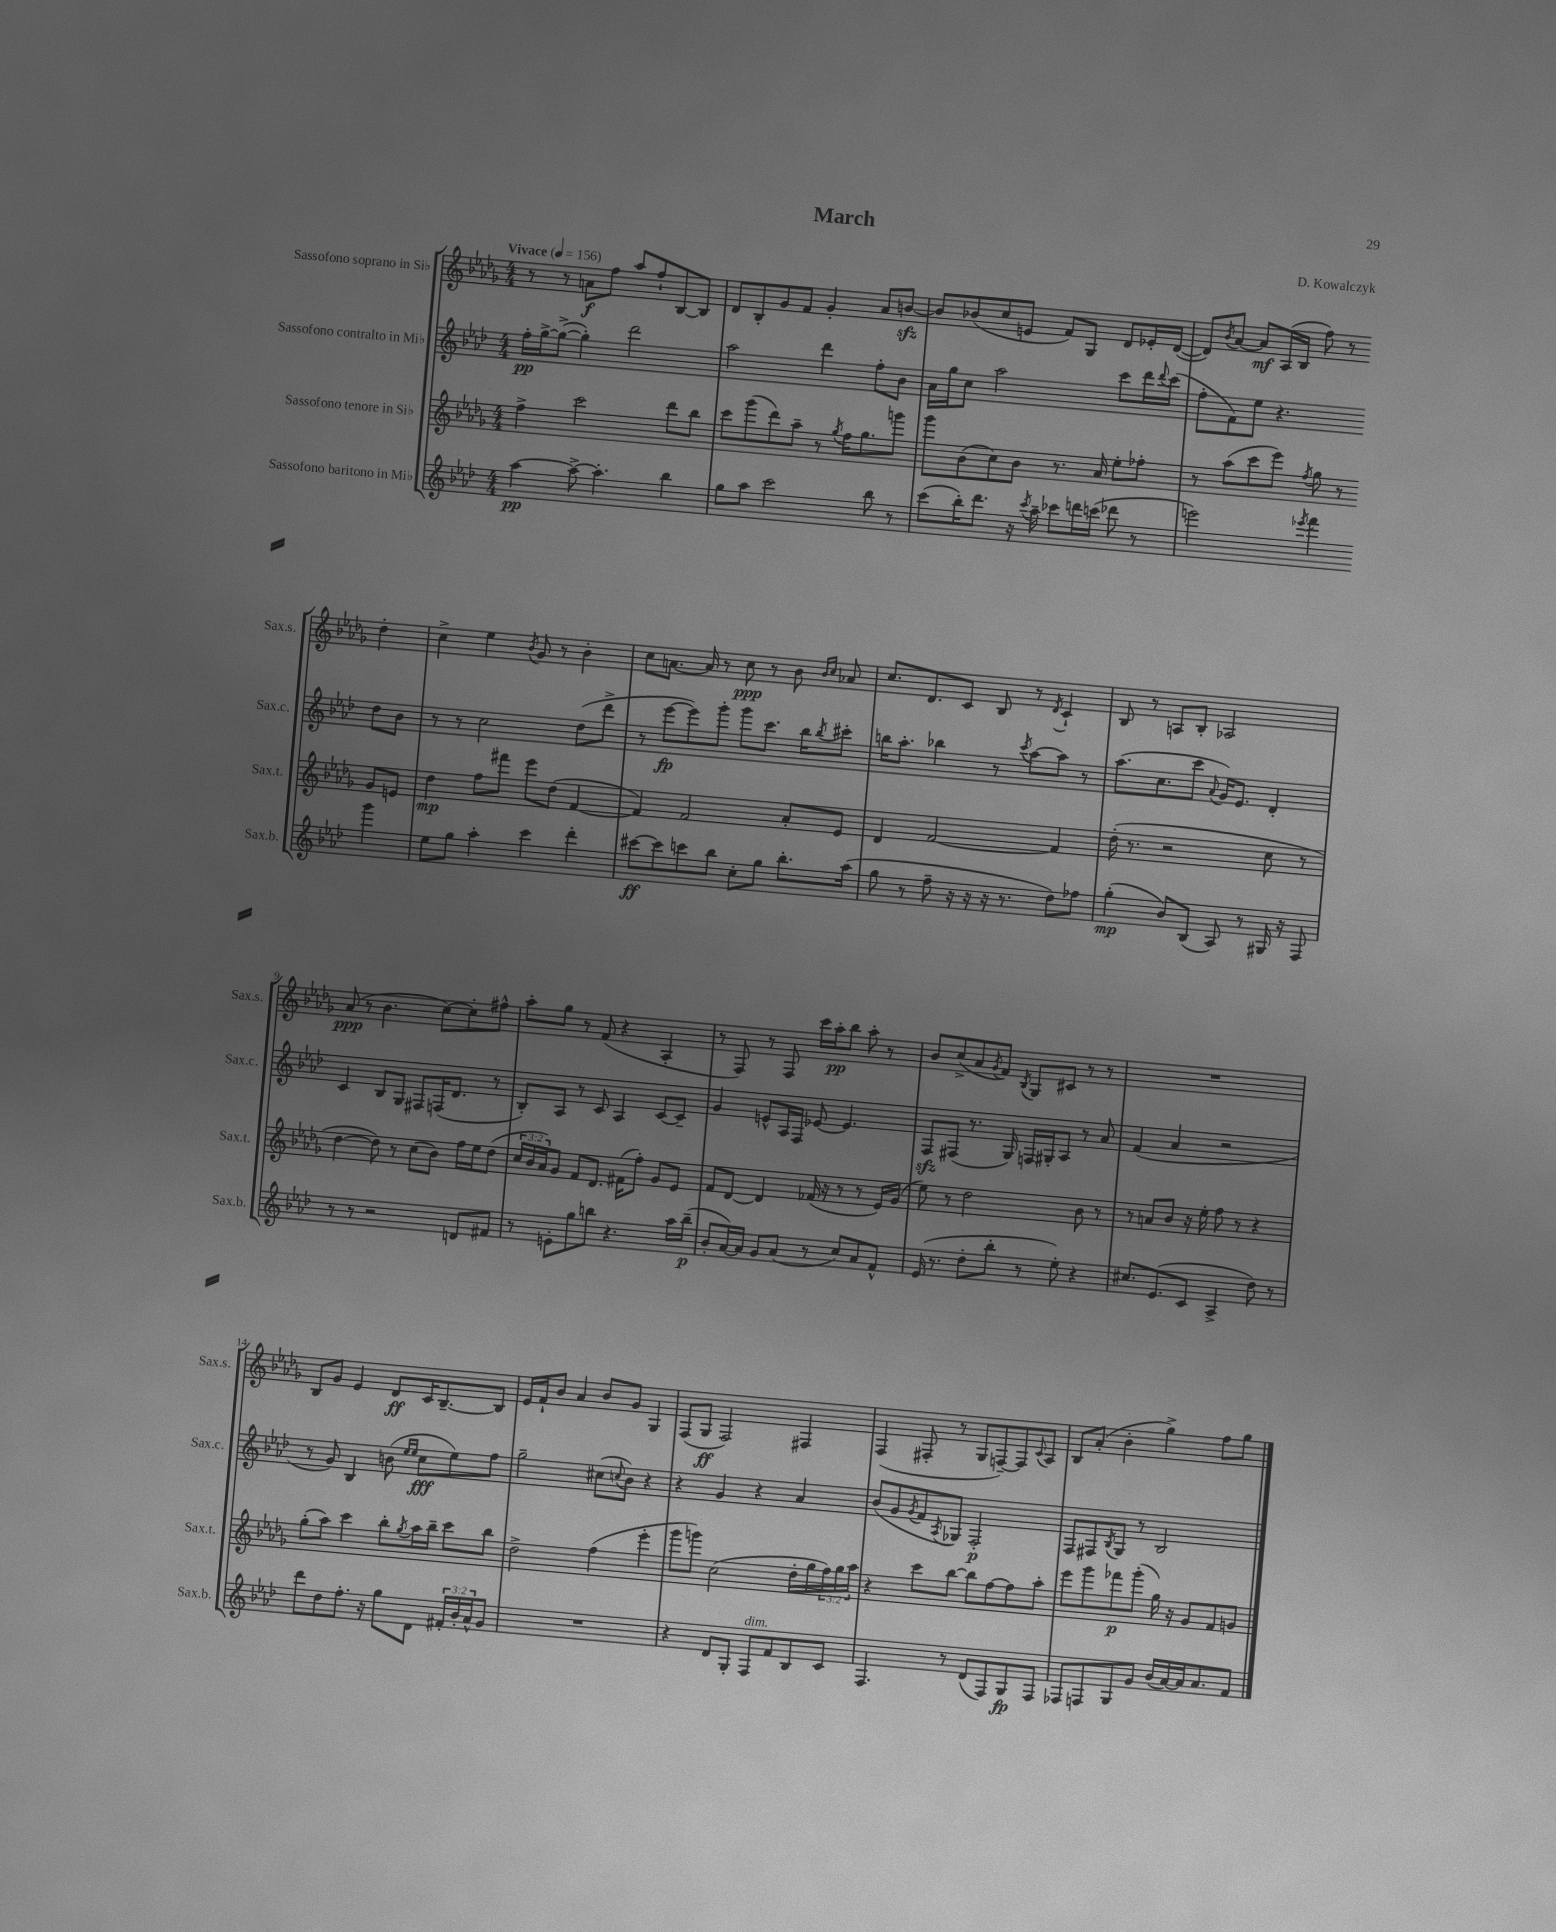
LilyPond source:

\header { title = "March" composer = "D. Kowalczyk" }
<<
\new StaffGroup <<
\new Staff = "s0" \with { instrumentName = "Sassofono soprano in Sib" shortInstrumentName = "Sax.s." } {
    \clef treble \key des \major \numericTimeSignature \time 4/4 \tempo "Vivace" 4 = 156
    r8 r8 a'8\f f''8 aes''8 f''8-! bes8~ bes8 |
    des'8 bes8-. ges'8 f'8 ges'4-. aes'8 b'8~\sfz |
    b'8 bes'8( c''8 e'8 f'8) ges8 des'8 ees'16-. des'16~( |
    des'8) \acciaccatura { bes'8 } aes'8~ aes'8\mf aes16( bes16 f''8) r8 des''4-. |
    c''4-> ees''4 \acciaccatura { bes'8 } ges'8 r8 bes'4-. |
    c''8 a'8.~ a'16 r8 c''8\ppp r8 bes'8 \grace { bes'16 c''16 } aes'8 |
    c''8. des'8. c'8 bes8 r8 \acciaccatura { des'8 } c'4-! |
    bes8 r8 a8 bes8-. aes2 |
    aes'8\ppp( r8 bes'4. c''8~) c''8-. fis''8-^ |
    aes''8-. ges''8 r8 f'8( r4 aes4-. |
    r8 f8) r8 f8 c'''16 aes''16-.\pp bes''8 aes''8-. r8 |
    bes'8 c''8->( aes'8 \acciaccatura { ges'8 } f'8) \acciaccatura { bes8 } ges8 cis'8 r8 r8 |
    R1 |
    bes8 ges'8 ees'4 des'8\ff c'16 bes8.~-- bes8 |
    ees'16 f'16-! bes'8 aes'4 bes'8 ges'8 ges4 |
    f8( ges8\ff f2) fis4 |
    f4( fis8-. r8 ges8 f8~--) f8 \appoggiatura { c'8 } aes8 |
    bes8 aes'8-.( bes'4-. ges''4->) f''8 ges''8 \bar "|." |
}
\new Staff = "s1" \with { instrumentName = "Sassofono contralto in Mib" shortInstrumentName = "Sax.c." } {
    \clef treble \key aes \major \numericTimeSignature \time 4/4
    f''16-.\pp g''16~-> g''8~->( g''4-.) des'''2 |
    aes''2 des'''4 f''8-. bes'8 |
    aes'16 g''16 c''8 aes''2 c'''8 des'''16 \appoggiatura { des'''8 } c'''16( |
    f''8-. f'8) ees''8 r4. des''8 bes'8 |
    r8 r8 c''2 des''8( des'''8-> |
    r8 ees'''8~\fp ees'''8) g'''8-. g'''8 c'''8. bes''16 \acciaccatura { bes''8 } cis'''8-. |
    b''16 aes''8.-. bes''4 r8 \acciaccatura { c'''8 } aes''8~ aes''8 r8 |
    aes''8.( c''8. c'''8 \appoggiatura { aes'8 } g'16) ees'8. des'4-. |
    c'4 bes8 g8 fis8 f16( des'8. r8 |
    bes8-.) aes8 r8 c'8 aes4 c'8~ c'8-- |
    g'4 e'8-^ aes16 f16 ees'8~ ees'4. |
    f8\sfz fis8( r8. g16) f16 gis16-. aes8 r8 aes'8 |
    f'4( aes'4 r2 |
    r8 g'8) bes4 b'8( \grace { ees''16 ees''16 } c''8\fff ees''8) f''8 |
    g''2-- cis''8( \appoggiatura { c''8 } bes'8) r4 |
    r4 g'4 r4 aes'4 |
    bes'8( g'8 \acciaccatura { g'8 } f'8 \acciaccatura { aes8 } ges8) f2-.\p |
    f8 fis8 \acciaccatura { bes8 } g8 r8 bes2 \bar "|." |
}
\new Staff = "s2" \with { instrumentName = "Sassofono tenore in Sib" shortInstrumentName = "Sax.t." } {
    \clef treble \key des \major \numericTimeSignature \time 4/4 \override Staff.TupletNumber.text = #tuplet-number::calc-fraction-text
    f''4-> c'''2 des'''8 bes''8 |
    c'''8 ges'''8( des'''8) aes''8-- r8 \acciaccatura { ges''8 } f''16 ges''8. g'''8 |
    ges'''8 bes'8( c''8) bes'8 r8. aes'16 ees''8-. fes''8-. |
    r8 aes''8( c'''8 ees'''8) \acciaccatura { f''8 } ges''8 r8 ges'8 e'8 |
    des''4\mp f''8 fis'''8 ees'''8 des''8( f'4~ |
    f'4) f'2 aes'8-. ees'8 |
    des'4 f'2~ f'4 |
    des''16-.( r8. r2 c''8 r8 |
    des''4~ des''8) r8 c''8( bes'8) f''16 ees''16 des''8( |
    \tuplet 3/2 { c''16 bes'16 aes'16) } ges'8 f'8 des'8. fis'16( f''8-.) ges'8 ees'8 |
    f'8 des'8~ des'4 fes'16( r16 r8 r8 ees'16) ges'16( |
    ees''8) r8 des''2 bes'8 r8 |
    r8 a'8 bes'8 r16 ees''16-. f''8 r8 r4 |
    ges''8-.( aes''8) c'''4 bes''8-. \acciaccatura { ges''8 } aes''16 bes''16-- c'''8 bes''8 |
    des''2-> f''4( ees'''4-. |
    ges'''8 g'''8) c''2( des''16-. ges''16 \tuplet 3/2 { f''16) ges''16 aes''16 } |
    r4 c'''8 bes''8~ bes''8 f''8~ f''8 aes''8-. |
    ees'''8 ges'''8 fes'''8\p ges'''8-.( ges''16) r16 ges'8 f'8 g'8 \bar "|." |
}
\new Staff = "s3" \with { instrumentName = "Sassofono baritono in Mib" shortInstrumentName = "Sax.b." } {
    \clef treble \key aes \major \numericTimeSignature \time 4/4 \override Staff.TupletNumber.text = #tuplet-number::calc-fraction-text
    aes''4~\pp aes''8~-> aes''4.-. bes''4 |
    g''8 aes''8 c'''2 bes''8 r8 |
    c'''8( bes''16-.) des'''8. r16 \acciaccatura { c'''8 } aes''16-- ces'''8 d'''16 c'''16( des'''8 r8 |
    e'''2) \acciaccatura { ees'''8 } f'''4 g'''4 |
    ees''8 g''8 aes''4-. c'''4 des'''4-. |
    cis'''8~\ff cis'''8 c'''8 bes''8 c''8-. g''8 bes''8.-. aes''16( |
    g''8 r8 f''8-- r16 r16 r16 r8. des''8) fes''8 |
    g''4-.\mp( bes'8) bes8( aes8) r8 gis16 r16 f8 |
    r8 r8 r2 d'8 fis'8 |
    r8 e'8-. g''8 b''8 r4. aes''16 b''16--\p( |
    bes'8-. aes'16~) aes'16 g'8 aes'8( r8 c''8) aes'8 f'8-^ |
    ees'16( r8. des''8-. bes''8-. r8 ees''8-.) r4 |
    cis''8. ees'8.( c'8 aes4-> des''8) r8 |
    des'''8 des''8 f''8.-. r16 g''8 des'8 \tuplet 3/2 { fis'16-. bes'16-. aes'16-^ } g'8 |
    R1 |
    r4 des'8 g8-. f8^\markup { \italic "dim." } f'8 bes8 c'8 |
    f4. r8 des'8( f8) g8\fp f8 |
    fes8 f8 g8 g'8 bes'16( aes'16~) aes'16 aes'8. f'8 \bar "|." |
}
>>
>>
